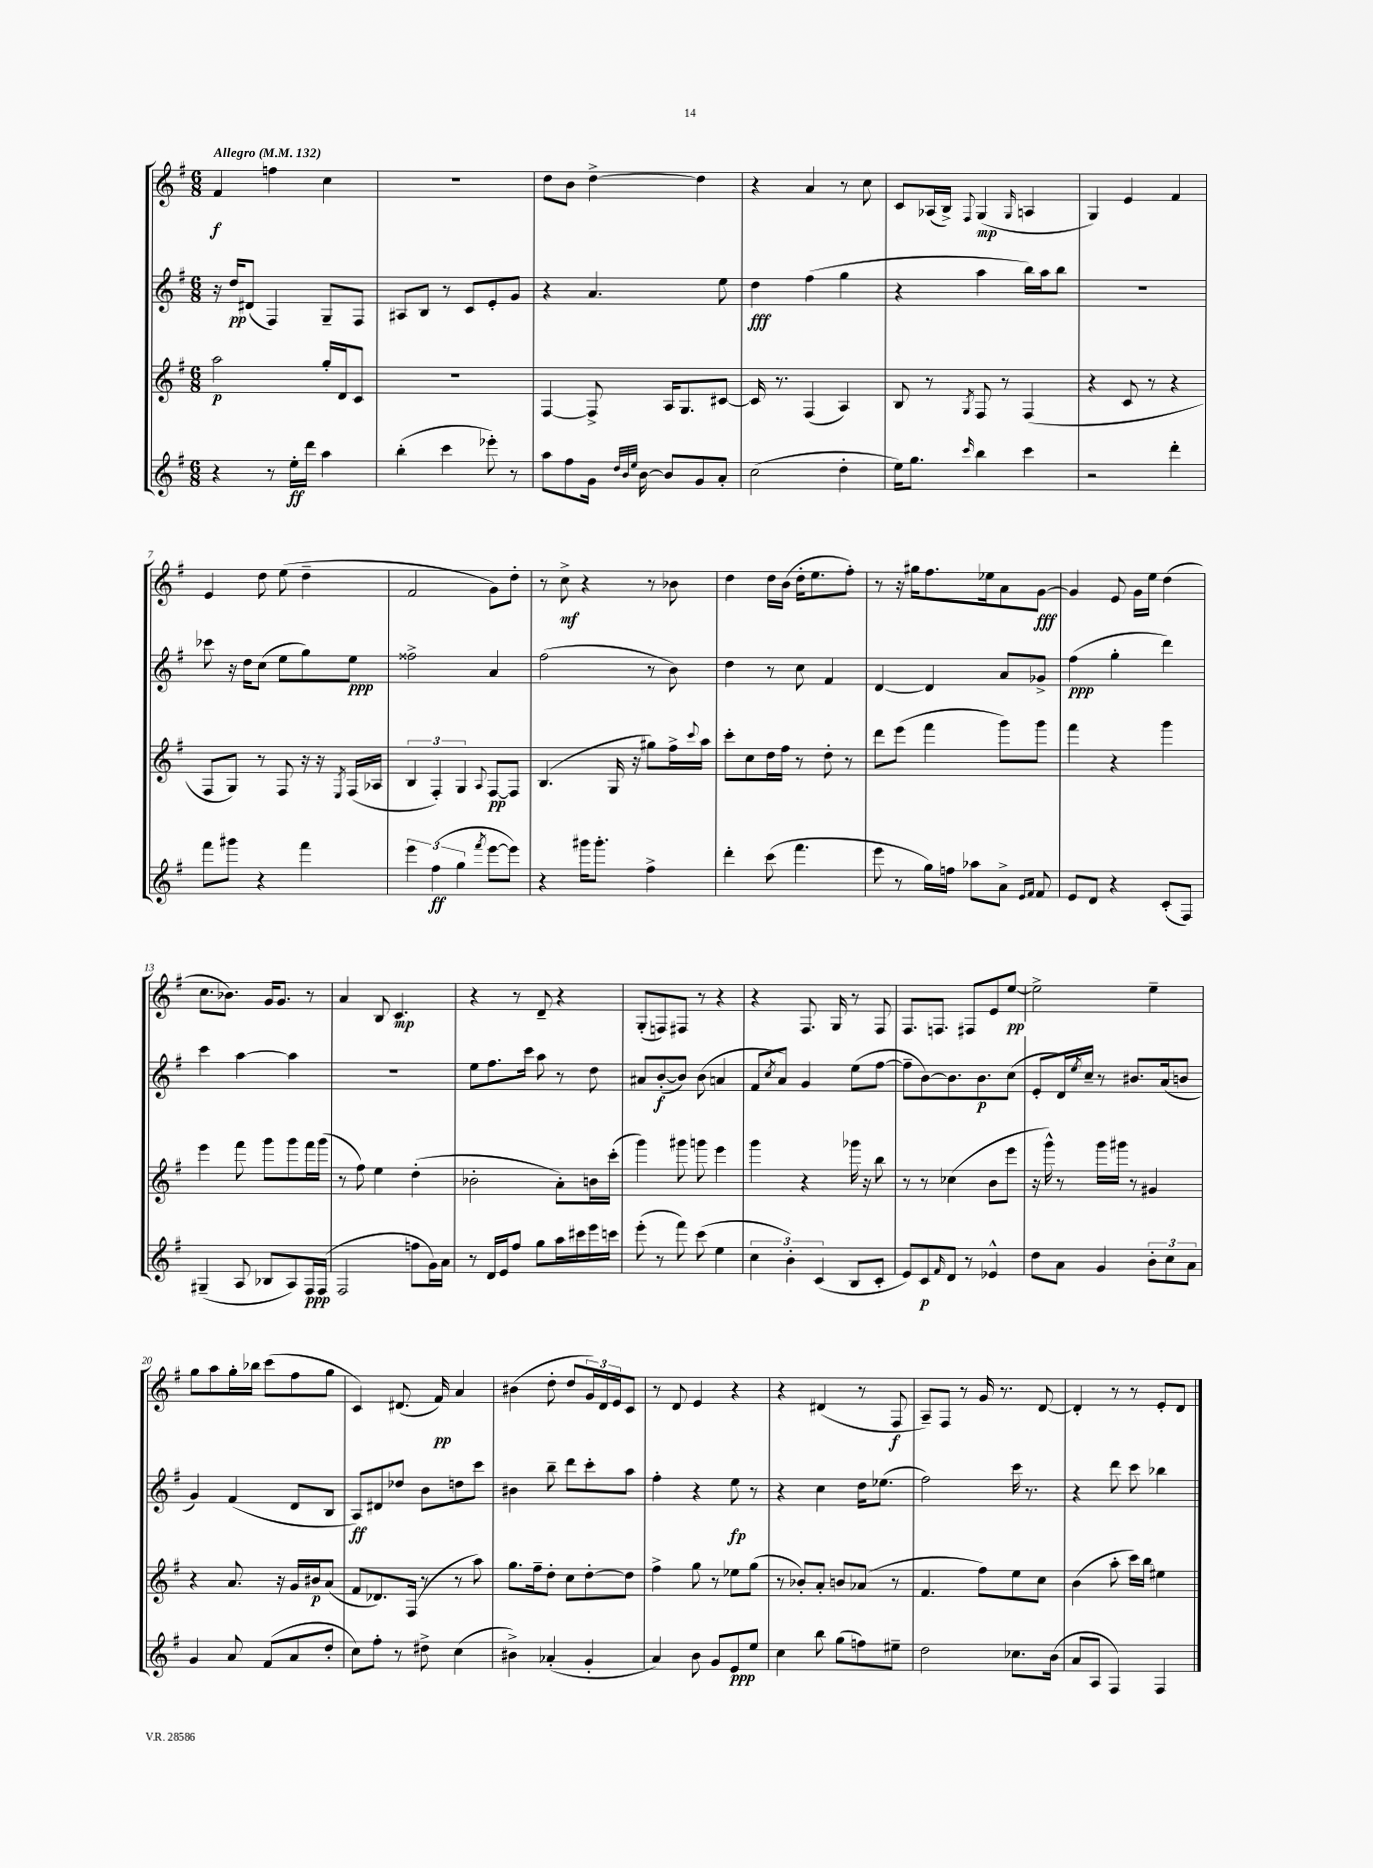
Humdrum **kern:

**kern	**kern	**kern	**kern
*staff4	*staff3	*staff2	*staff1
*clefG2	*clefG2	*clefG2	*clefG2
*k[f#]	*k[f#]	*k[f#]	*k[f#]
*M6/8	*M6/8	*M6/8	*M6/8
*MM132	*MM132	*MM132	*MM132
4r	2aa	16r	4f#
.	.	16dd	.
.	.	(8d#	.
8r	.	4F#)	4ff
16ee'	.	.	.
16ddd	.	.	.
4aa	16gg'	8G~	4cc
.	16d	.	.
.	8c	8F#	.
=	=	=	=
(4bb'	2.r	8A#	2.r
.	.	8B	.
4ccc	.	8r	.
.	.	8c	.
8eee-')	.	8e'	.
8r	.	8g	.
=	=	=	=
8aa	[4F#	4r	8dd
8ff#	.	.	8b
16g	8F#^]	4.a	[4dd^
32qqdd	.	.	.
32qqb	.	.	.
32qqee	.	.	.
[16b	.	.	.
8b]	16A	.	.
.	8.G	.	.
8g	.	.	4dd]
8a'	[8c#	8ee	.
=	=	=	=
(2cc	16c#]	4dd	4r
.	8.r	.	.
.	(4F#	(4ff#	4a
4dd'	4A)	4gg	8r
.	.	.	8cc
=	=	=	=
16ee)	8B	4r	8c
8.gg	.	.	.
.	8r	.	(16A-
.	.	.	16B^)
16qqccc	8qG	.	8qqF#
4bb	8F#	4aa	(4G
.	8r	.	.
.	.	.	16qqG
4ccc	(4F#	16bb)	4A
.	.	16aa	.
.	.	8bb	.
=	=	=	=
2r	4r	2.r	4G)
.	8c	.	4e
.	8r	.	.
4ddd'	4r	.	4f#
=	=	=	=
8fff#	8F#	8ccc-	4e
8ggg#	8G)	16r	.
.	.	16dd	.
4r	8r	(8cc	8dd
.	8F#	8ee	(8ee
4fff#	16r	8gg)	4dd~
.	16r	.	.
.	8qE	.	.
.	(16F#	8ee	.
.	16A-	.	.
=	=	=	=
6eee	6B	2ff##^	2f#
(6ff#	6F#')	.	.
6gg	6G	.	.
8qfff#	8qqA	.	.
[8eee	[8F#	4a	8g)
8eee])	8F#]	.	8dd'
=	=	=	=
4r	(4.B	(2ff#	8r
.	.	.	8cc^
16ggg#	.	.	4r
8.ggg#'	.	.	.
.	16G	.	.
.	16r	.	.
4ff#^	8gg#)	8r	8r
.	16ff#^	8b)	8b-
.	8qqccc	.	.
.	16aa	.	.
=	=	=	=
4ddd'	8ccc'	4dd	4dd
.	8cc	.	.
(8ccc	16dd	8r	16dd
.	16ff#	.	(16b
4.fff#	8r	8cc	16dd'
.	.	.	8.ee
.	8dd'	4f#	.
.	8r	.	8ff#')
=	=	=	=
8eee	8ddd	[4d	8r
8r	(8eee	.	16r
.	.	.	16gg#
16gg)	4fff#	4d]	8.ff#
16ff	.	.	.
8aa-	.	.	.
.	.	.	16ee-
8a^	8ggg)	8a	8a
16qqe	.	.	.
16qqf#	.	.	.
8f#	8ggg	8g-^	[8g
=	=	=	=
8e	4fff#	(4ff#	4g]
8d	.	.	.
4r	4r	4gg'	8e
.	.	.	16g
.	.	.	16ee
(8c'	4ggg	4ddd)	(4dd
8F#)	.	.	.
=	=	=	=
(4G#~	4eee	4ccc	8.cc
.	.	.	8.b-)
8A	8fff#	[4aa	.
8B-	8ggg	.	16g
.	.	.	8.g
8A)	8ggg	4aa]	.
16F#	16fff#	.	8r
(16F#	(16ggg	.	.
=	=	=	=
2F#	8r	2.r	4a
.	8ff#)	.	.
.	4ee	.	8B
.	.	.	4.c
8ff	(4dd'	.	.
16g)	.	.	.
16a	.	.	.
=	=	=	=
8r	2b-'	8ee	4r
16d	.	8.ff#	.
16e	.	.	.
8ff#	.	.	8r
.	.	16ccc	.
8gg	.	8aa	8d~
16aa	8a')	8r	4r
16ccc#	.	.	.
16eee	16b	8dd	.
16ccc	(16ccc'	.	.
=	=	=	=
(8eee'	4ggg)	8a#	(8G'
8r	.	([8b'	8F)
8fff#)	8ggg#	8b])	8F#
(8ccc	8ggg	(8b	8r
4ee	4eee	4a	4r
=	=	=	=
6cc	4ggg	8f#	4r
.	.	8qcc	.
.	.	8a)	.
6b')	.	.	.
.	4r	4g	8.F#
(6c	.	.	.
.	.	.	16G
8B	16ggg-	(8ee	8r
.	16r	.	.
8c'	8bb	[8ff#	8F#
=	=	=	=
8e)	8r	8ff#~]	8.F#
8c	8r	[8b)	.
.	.	.	8.F
16qqf#	.	.	.
8d	(4cc-	8.b]	.
8r	.	.	8F#
.	.	8.b	.
4e-^^	8b	.	8e
.	8eee	(8cc	[8ee
=	=	=	=
8dd	16r	8e'	2ee^]
.	16ggg^^)	.	.
8a	8r	16d)	.
.	.	8qee	.
.	.	16cc~	.
4g	16ggg	8r	.
.	16ggg#	.	.
.	8r	8.b#	.
12b'	4g#	.	4ee~
.	.	(16a	.
12cc	.	.	.
.	.	8b	.
12a	.	.	.
=	=	=	=
4g	4r	4g)	8gg
.	.	.	8aa
8a	8.a	(4f#	16gg'
.	.	.	16bb-
(8f#	.	.	(8ccc
.	16r	.	.
8a	16g	8d	8ff#
.	16b#	.	.
8dd'	(8a	8B	8gg
=	=	=	=
8cc)	8f#	8A)	4c)
8ff#'	8.d-)	8d#	.
8r	.	8dd-	(8.d#
.	(16F#	.	.
8dd#^	8r	8b	.
.	.	.	16f#)
(4cc	8r	8dd	4a
.	8aa)	8ccc	.
=	=	=	=
4b#^)	8.gg	4b#	(4b#
.	16ff#~	.	.
(4a-'	8dd'	8bb~	8dd'
.	8cc	8ddd	8dd
4g'	[8dd'	8ccc'	24g)
.	.	.	24d
.	.	.	24e
.	8dd]	8aa	8c
=	=	=	=
4a)	4ff#^	4ff#'	8r
.	.	.	8d
8b	8gg	4r	4e
8g	8r	.	.
8e	8ee-	8ee	4r
8ee	(8gg	8r	.
=	=	=	=
4cc	8r	4r	4r
.	8b-')	.	.
8bb	8a'	4cc	(4d#
(8gg	8b	.	.
8ff)	(8a-	16dd	8r
.	.	(8.ee-	.
8ee#~	8r	.	8F#
=	=	=	=
2dd	4.f#	2ff#)	8A~)
.	.	.	8F#
.	.	.	8r
.	8ff#)	.	16g
.	.	.	8.r
8.cc-	8ee	16ccc	.
.	.	8.r	.
.	8cc	.	[8d
(16b	.	.	.
=	=	=	=
8a	(4b	4r	4d']
8A	.	.	.
4F#)	8aa'	8ddd	8r
.	16ccc)	8ccc	8r
.	16bb	.	.
4F#	4ee#	4bb-	8e'
.	.	.	8d
==	==	==	==
*-	*-	*-	*-
